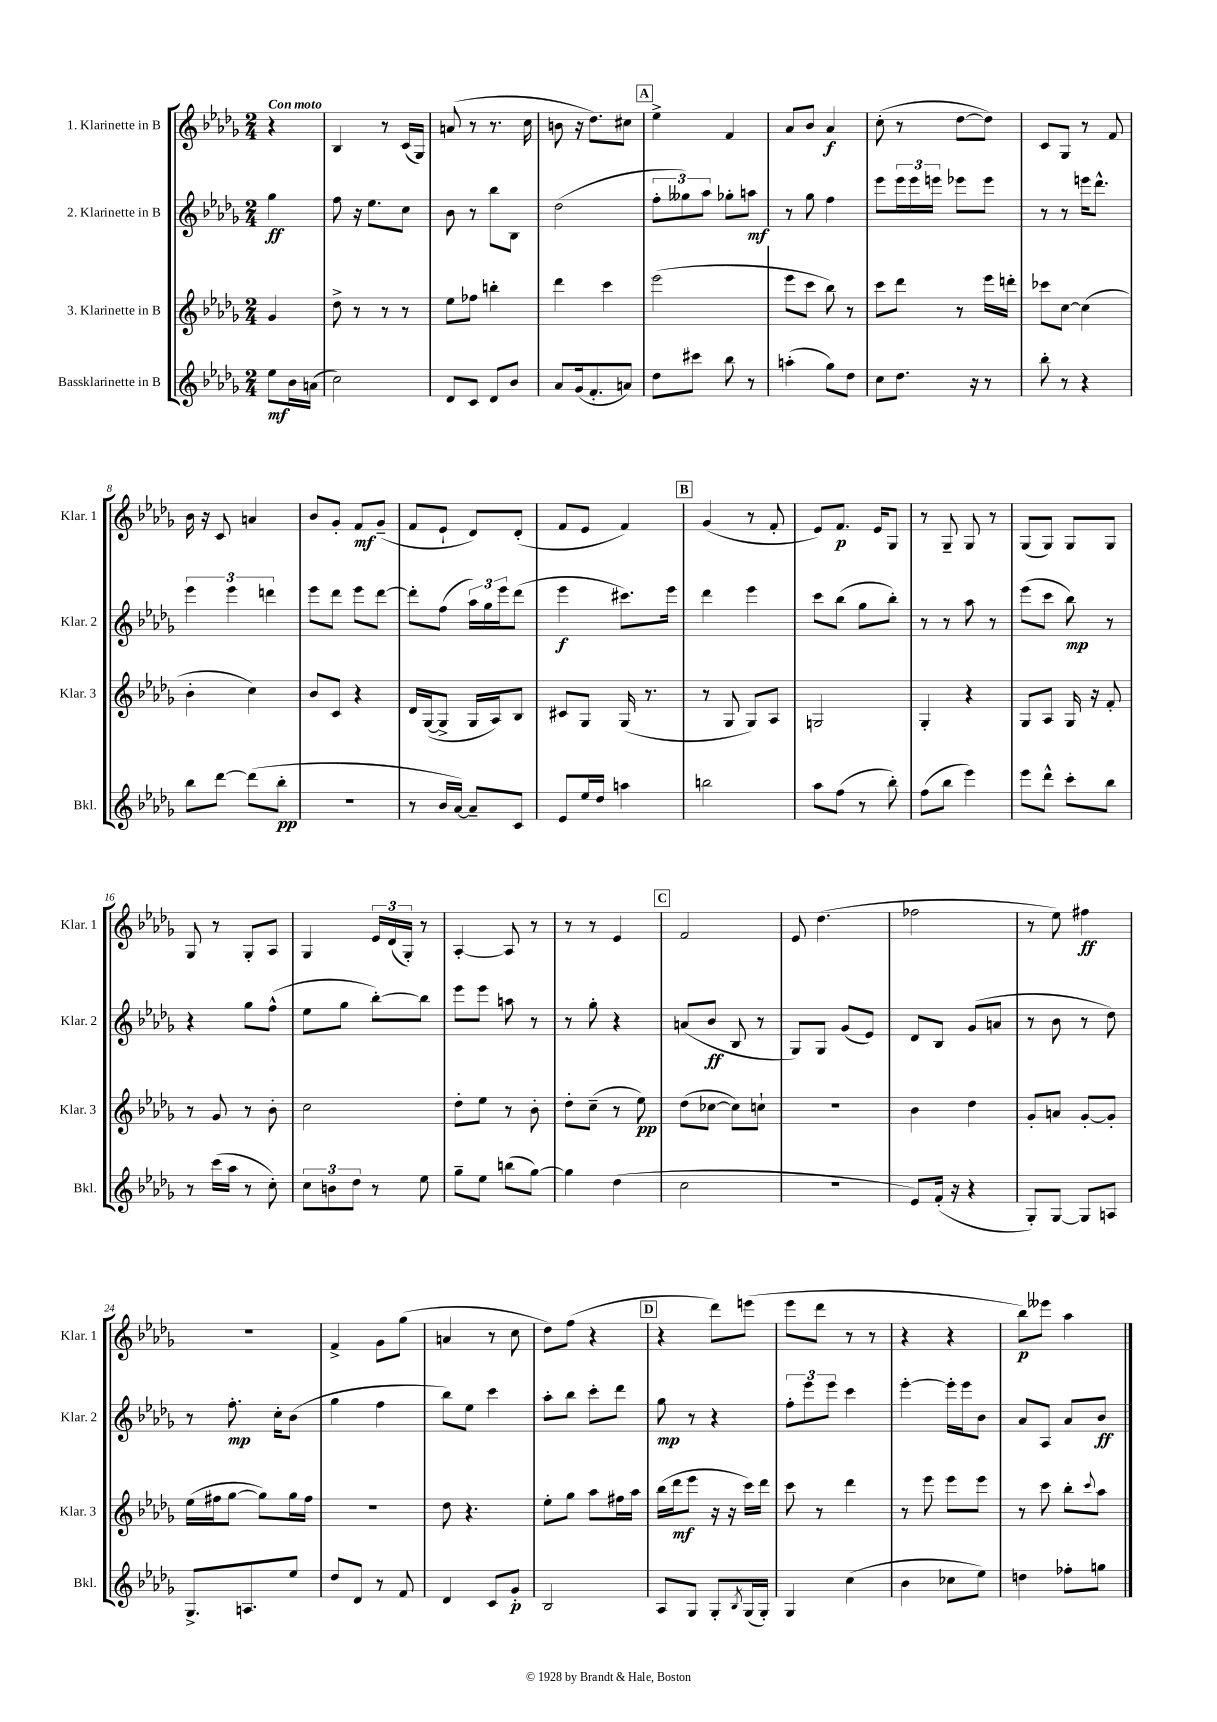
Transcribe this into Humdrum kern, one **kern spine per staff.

**kern	**dynam	**kern	**dynam	**kern	**dynam	**kern	**dynam
*part4	*part4	*part3	*part3	*part2	*part2	*part1	*part1
*staff4	*staff4	*staff3	*staff3	*staff2	*staff2	*staff1	*staff1
*I"Bassklarinette in B	*	*I"3. Klarinette in B	*	*I"2. Klarinette in B	*	*I"1. Klarinette in B	*
*I'Bkl.	*	*I'Klar. 3	*	*I'Klar. 2	*	*I'Klar. 1	*
*clefG2	*	*clefG2	*	*clefG2	*	*clefG2	*
*k[b-e-a-d-g-]	*	*k[b-e-a-d-g-]	*	*k[b-e-a-d-g-]	*	*k[b-e-a-d-g-]	*
*M2/4	*	*M2/4	*	*M2/4	*	*M2/4	*
=	=	=	=	=	=	=	=
!	!	!	!	!	!	!LO:TX:a:B:t=Con moto	!
8ee-\L	mf	4g-/	.	4gg-\	ff	4r	.
16b-\L	.	.	.	.	.	.	.
(16an\JJ	.	.	.	.	.	.	.
=1	=1	=1	=1	=1	=1	=1	=1
2cc\)	.	8dd-^\	.	8ff\	.	4B-/	.
.	.	8r	.	16r	.	.	.
.	.	.	.	8.ee-\L	.	.	.
.	.	8r	.	.	.	8r	.
.	.	8r	.	8cc\J	.	(16c/LL	.
.	.	.	.	.	.	16G-/JJ)	.
=2	=2	=2	=2	=2	=2	=2	=2
8d-/L	.	8ee-\L	.	8b-\	.	(8an/	.
8c/J	.	8ff-X\J	.	8r	.	8r	.
8d-/L	.	4bbn'\	.	8bb-\L	.	8.r	.
8b-/J	.	.	.	8B-\J	.	.	.
.	.	.	.	.	.	16cc\	.
=3	=3	=3	=3	=3	=3	=3	=3
8a-/L	.	4ddd-\	.	(2dd-\	.	8bn\	.
(16g-/k	.	.	.	.	.	16r	.
8.f'/	.	.	.	.	.	8.dd-\L)	.
.	.	4ccc\	.	.	.	.	.
8an/J)	.	.	.	.	.	8cc#X\J	.
!!LO:REH:place=s1:t=A
=4	=4	=4	=4	=4	=4	=4	=4
8dd-\L	.	(2eee-\	.	12ff'\L	.	4ee-^\	.
.	.	.	.	12gg--X\)	.	.	.
8ccc#X\J	.	.	.	.	.	.	.
.	.	.	.	12aa-\J	.	.	.
8bb-\	.	.	.	8gg-X'\L	.	4f/	.
8r	.	.	.	8aan\J	mf	.	.
=5	=5	=5	=5	=5	=5	=5	=5
(4aan'\	.	8eee-\L	.	8r	.	8a-/L	.
.	.	8ccc\J	.	8gg-\	.	8b-/J	.
8gg-\L)	.	8bb-\)	.	4ff\	.	4a-/	f
8dd-\J	.	8r	.	.	.	.	.
=6	=6	=6	=6	=6	=6	=6	=6
8cc\L	.	8ccc\L	.	8eee-\L	.	(8cc'\	.
8.dd-\J	.	8ddd-\J	.	24eee-\L	.	8r	.
.	.	.	.	24eee-\	.	.	.
.	.	.	.	24eeen\JJ	.	.	.
.	.	8r	.	8eee-X\L	.	[8dd-\L	.
16r	.	.	.	.	.	.	.
8r	.	16eee-\LL	.	8eee-\J	.	8dd-\J])	.
.	.	16dddn'\JJ	.	.	.	.	.
=7	=7	=7	=7	=7	=7	=7	=7
8bb-'\	.	8ccc-X\L	.	8r	.	8c/L	.
8r	.	[8cc\J	.	8r	.	8G-/J	.
4r	.	(4cc\]	.	16eeen\KL	.	8r	.
.	.	.	.	8.ddd-^^\J	.	.	.
.	.	.	.	.	.	8f/	.
!!LO:LB:g=z
=8	=8	=8	=8	=8	=8	=8	=8
8bb-\L	.	4b-'\	.	6eee-\	.	16b-\	.
.	.	.	.	.	.	16r	.
[8ddd-\J	.	.	.	.	.	8c/	.
.	.	.	.	6eee-\	.	.	.
(8ddd-\L]	.	4cc\)	.	.	.	4an/	.
.	.	.	.	6dddn\	.	.	.
8bb-'\J	pp	.	.	.	.	.	.
=9	=9	=9	=9	=9	=9	=9	=9
2r	.	8b-/L	.	8eee-\L	.	8b-/L	.
.	.	8c/J	.	8ddd-\J	.	8g-'/J	.
.	.	4r	.	8eee-\L	.	8f/L	mf
.	.	.	.	[8ddd-\J	.	(8g-~/J	.
=10	=10	=10	=10	=10	=10	=10	=10
8r	.	16d-/LL	.	8ddd-'\L]	.	8f/L	.
.	.	([16G-/J	.	.	.	.	.
16b-/LL	.	8G-^/J]	.	(8ff\J	.	8e-`/J	.
[16a-/JJ)	.	.	.	.	.	.	.
8a-~/L]	.	16G-/LL	.	24aa-\LL)	.	8d-/L)	.
.	.	.	.	24gg-\	.	.	.
.	.	16A-/J)	.	.	.	.	.
.	.	.	.	24eee-\J	.	.	.
8c/J	.	8B-/J	.	(8ddd-\J	.	(8d-'/J	.
=11	=11	=11	=11	=11	=11	=11	=11
8e-/L	.	8c#X/L	.	4eee-\	f	8f/L	.
16ee-/L	.	8G-/J	.	.	.	8e-/J	.
16dd-/JJ	.	.	.	.	.	.	.
4aan\	.	(16G-/	.	8.ccc#X\L)	.	4f/)	.
.	.	8.r	.	.	.	.	.
.	.	.	.	16eee-\Jk	.	.	.
!!LO:REH:place=s1:t=B
=12	=12	=12	=12	=12	=12	=12	=12
2bbn\	.	8r	.	4ddd-\	.	(4g-/	.
.	.	8G-/	.	.	.	.	.
.	.	8G-/L)	.	4eee-\	.	8r	.
.	.	8A-/J	.	.	.	8f'/	.
=13	=13	=13	=13	=13	=13	=13	=13
8aa-\L	.	2Gn/	.	8ccc\L	.	8e-/L)	.
(8ff\J	.	.	.	(8bb-\J	.	8.f/J	p
8r	.	.	.	8gg-\L	.	.	.
.	.	.	.	.	.	16e-/KL	.
8bb-'\)	.	.	.	8bb-'\J)	.	8G-/J	.
=14	=14	=14	=14	=14	=14	=14	=14
(8ff\L	.	4G-'/	.	8r	.	8r	.
8bb-\J	.	.	.	8r	.	8G-~/	.
4eee-\)	.	4r	.	8aa-\	.	8G-/	.
.	.	.	.	8r	.	8r	.
=15	=15	=15	=15	=15	=15	=15	=15
8eee-\L	.	8G-/L	.	(8eee-\L	.	(8G-/L	.
8ddd-^^\J	.	8A-/J	.	8ccc\J	.	8G-/J)	.
8ccc'\L	.	16G-/	.	8bb-\)	mp	8G-/L	.
.	.	16r	.	.	.	.	.
8bb-\J	.	8f'/	.	8r	.	8G-/J	.
!!LO:LB:g=z
=16	=16	=16	=16	=16	=16	=16	=16
8r	.	8r	.	4r	.	8G-/	.
(16ccc\LL	.	8g-/	.	.	.	8r	.
16aa-\JJ	.	.	.	.	.	.	.
8r	.	8r	.	8gg-\L	.	8G-'/L	.
8cc'\)	.	8b-'\	.	(8ff^^\J	.	8A-/J	.
=17	=17	=17	=17	=17	=17	=17	=17
12cc\L	.	2cc\	.	8ee-\L	.	4G-/	.
12bn\	.	.	.	.	.	.	.
.	.	.	.	8gg-\J	.	.	.
12dd-\J	.	.	.	.	.	.	.
8r	.	.	.	[8bb-'\L)	.	24e-/LL	.
.	.	.	.	.	.	(24d-/	.
.	.	.	.	.	.	24G-'/JJ)	.
8ee-\	.	.	.	8bb-\J]	.	8r	.
=18	=18	=18	=18	=18	=18	=18	=18
8gg-~\L	.	8dd-'\L	.	8eee-\L	.	[4A-'/	.
8ee-\J	.	8ee-\J	.	8eee-\J	.	.	.
(8bbn\L	.	8r	.	8aan\	.	8A-/]	.
[8gg-\J)	.	8b-'\	.	8r	.	8r	.
=19	=19	=19	=19	=19	=19	=19	=19
4gg-\]	.	8dd-'\L	.	8r	.	8r	.
.	.	(8cc~\J	.	8gg-'\	.	8r	.
(4dd-\	.	8r	.	4r	.	4e-/	.
.	.	8ee-\)	pp	.	.	.	.
!!LO:REH:place=s1:t=C
=20	=20	=20	=20	=20	=20	=20	=20
2cc\	.	(8dd-\L	.	(8an/L	.	2f/	.
.	.	[8cc-X\J	.	8b-/J	ff	.	.
.	.	8cc-\L])	.	8B-/	.	.	.
.	.	8ccn`\J	.	8r	.	.	.
=21	=21	=21	=21	=21	=21	=21	=21
2r	.	2r	.	8G-/L)	.	8e-/	.
.	.	.	.	8G-/J	.	(4.dd-\	.
.	.	.	.	(8g-/L	.	.	.
.	.	.	.	8e-/J)	.	.	.
=22	=22	=22	=22	=22	=22	=22	=22
8e-/L)	.	4b-\	.	8d-/L	.	2ff-X\	.
(16f'/Jk	.	.	.	8B-/J	.	.	.
16r	.	.	.	.	.	.	.
4r	.	4dd-\	.	(8g-/L	.	.	.
.	.	.	.	8an/J	.	.	.
=23	=23	=23	=23	=23	=23	=23	=23
8G-'/L)	.	8g-'/L	.	8r	.	8r	.
[8G-/J	.	8an/J	.	8b-\	.	8ee-\)	.
8G-/L]	.	[8g-'/L	.	8r	.	4ff#X\	ff
8An/J	.	8g-'/J]	.	8dd-\)	.	.	.
!!LO:LB:g=z
=24	=24	=24	=24	=24	=24	=24	=24
8.G-^/L	.	(16ee-\LL	.	8r	.	2r	.
.	.	16ff#X\J	.	.	.	.	.
.	.	[8gg-\J	.	8.ff'\	mp	.	.
8.An/	.	.	.	.	.	.	.
.	.	8gg-\L])	.	.	.	.	.
.	.	.	.	16cc'\KL	.	.	.
8ee-/J	.	16gg-\L	.	(8b-\J	.	.	.
.	.	16ff#\JJ	.	.	.	.	.
=25	=25	=25	=25	=25	=25	=25	=25
8dd-/L	.	2r	.	4gg-\	.	4f^/	.
8d-/J	.	.	.	.	.	.	.
8r	.	.	.	4ff\	.	8g-\L	.
8f/	.	.	.	.	.	(8gg-\J	.
=26	=26	=26	=26	=26	=26	=26	=26
4d-/	.	8dd-\	.	8bb-\L)	.	4an/	.
.	.	4.r	.	8ee-\J	.	.	.
8c/L	.	.	.	4ccc\	.	8r	.
8g-'/J	p	.	.	.	.	8cc\	.
=27	=27	=27	=27	=27	=27	=27	=27
2B-/	.	8ee-'\L	.	8aa-'\L	.	8dd-\L)	.
.	.	8gg-\J	.	8bb-\J	.	(8ff\J	.
.	.	8aa-\L	.	8ccc'\L	.	4r	.
.	.	16ff#X\L	.	8ddd-\J	.	.	.
.	.	16aa-\JJ	.	.	.	.	.
!!LO:REH:place=s1:t=D
=28	=28	=28	=28	=28	=28	=28	=28
8A-/L	.	(16bb-\LL	.	8gg-\	mp	4r	.
.	.	16ddd-\J	mf	.	.	.	.
8G-/J	.	8eee-\J	.	8r	.	.	.
8G-'/L	.	16r	.	4r	.	8ddd-\L)	.
.	.	16r	.	.	.	.	.
8qB-/	.	.	.	.	.	.	.
(16G-/L	.	16ccc\LL)	.	.	.	(8eeen\J	.
16G-'/JJ)	.	16ddd-\JJ	.	.	.	.	.
=29	=29	=29	=29	=29	=29	=29	=29
4G-/	.	8ccc\	.	12ff'\L	.	8eee-\L	.
.	.	.	.	12eee-\	.	.	.
.	.	8r	.	.	.	8ddd-\J	.
.	.	.	.	12eee-\J	.	.	.
(4cc\	.	4ddd-\	.	4ccc\	.	8r	.
.	.	.	.	.	.	8r	.
=30	=30	=30	=30	=30	=30	=30	=30
4b-\	.	8r	.	[4eee-'\	.	4r	.
.	.	8eee-\	.	.	.	.	.
8cc-X\L	.	8eee-\L	.	16eee-'\LL]	.	4r	.
.	.	.	.	16eee-\J	.	.	.
8ee-\J)	.	8eee-\J	.	8b-\J	.	.	.
=31	=31	=31	=31	=31	=31	=31	=31
4ddn\	.	8r	.	8a-/L	.	8bb-\L)	p
.	.	8ccc\	.	8A-/J	.	8eee--X\J	.
8ff-X'\L	.	8bb-'\L	.	8a-/L	.	4aa-\	.
.	.	8qqccc/	.	.	.	.	.
8ggn\J	.	8aa-\J	.	8b-/J	ff	.	.
==	==	==	==	==	==	==	==
*-	*-	*-	*-	*-	*-	*-	*-
